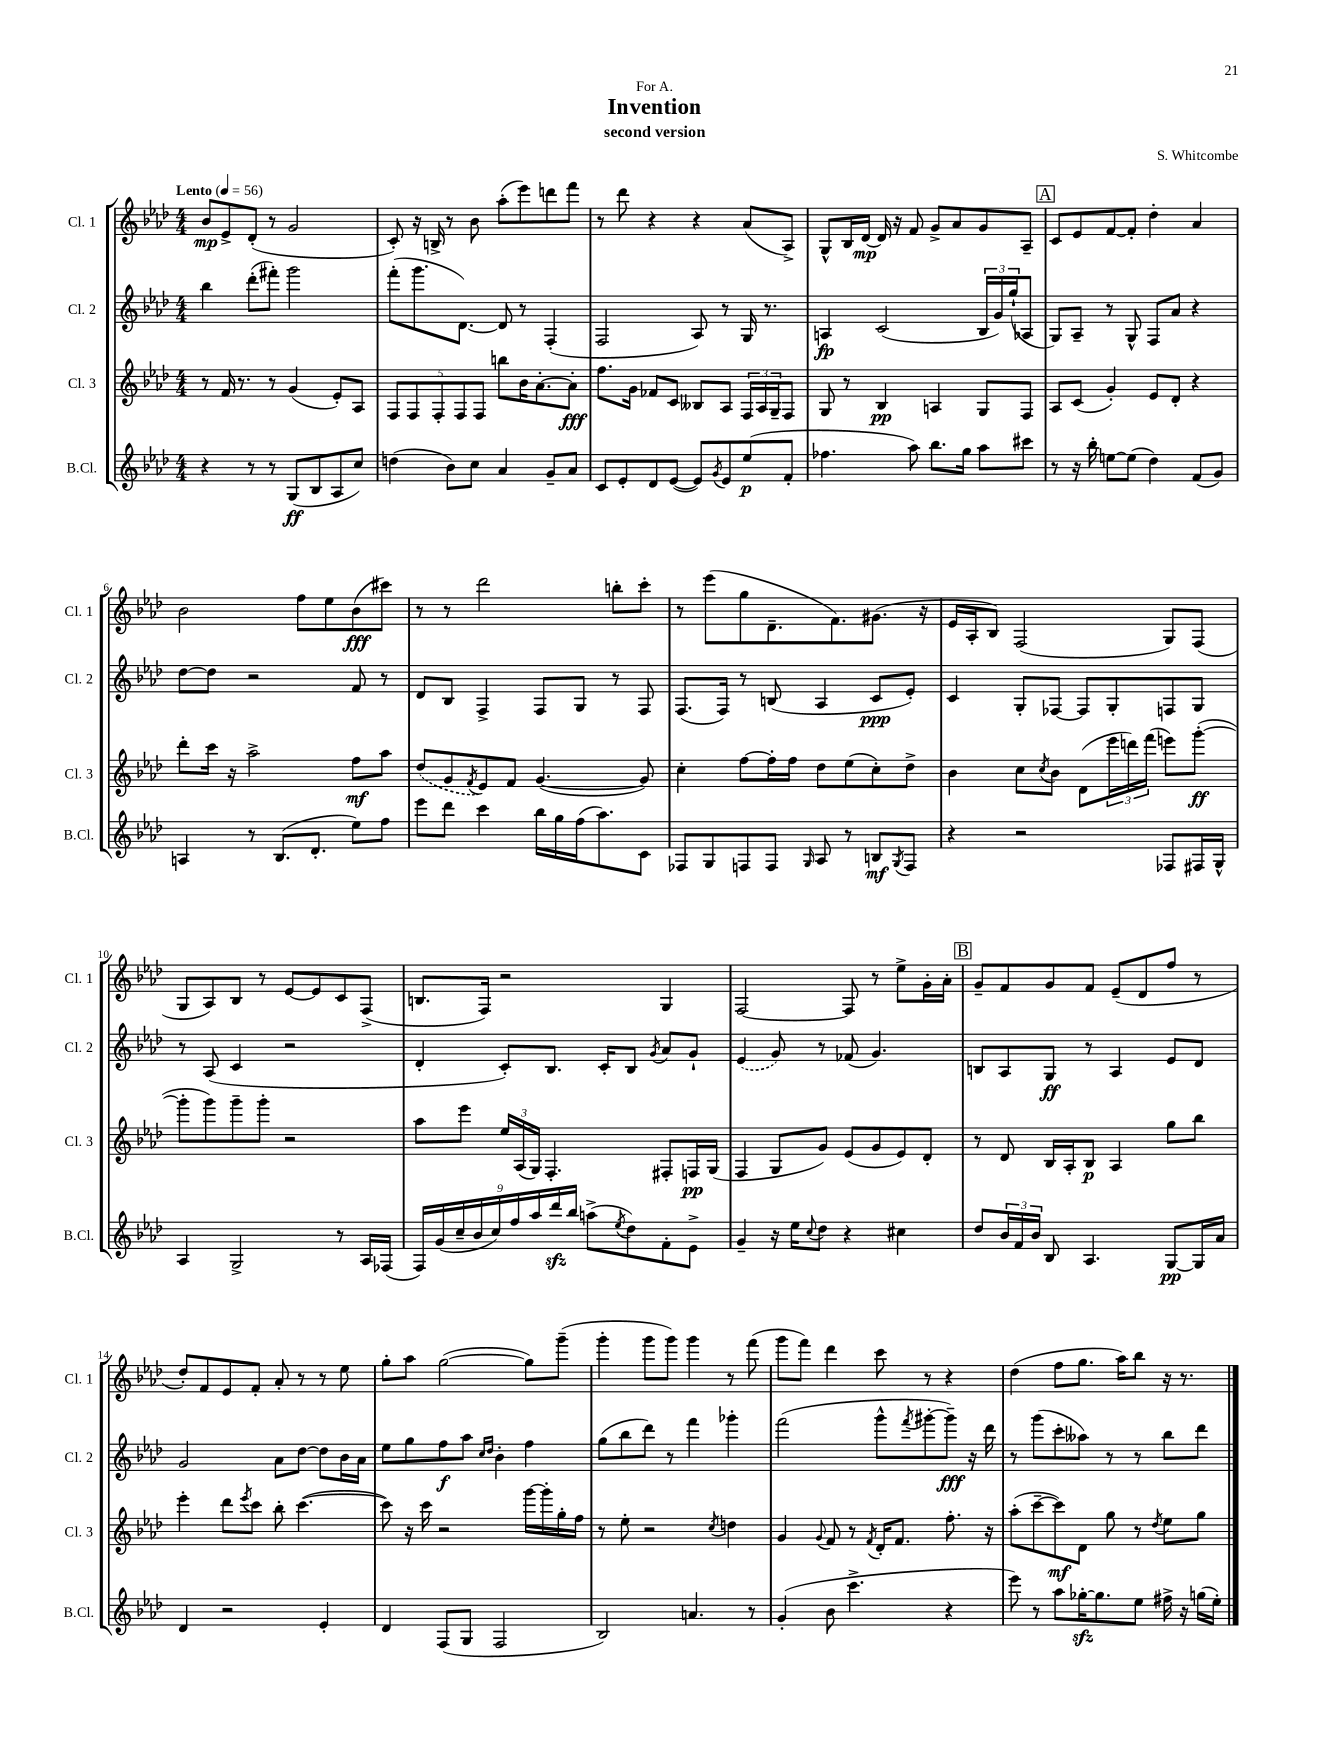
\header { title = "Invention" composer = "S. Whitcombe" subtitle = "second version" dedication = "For A." }
<<
\new StaffGroup <<
\new Staff = "s0" \with { instrumentName = "Cl. 1" shortInstrumentName = "Cl. 1" } {
    \clef treble \key aes \major \numericTimeSignature \time 4/4 \tempo "Lento" 4 = 56
    bes'8\mp ees'8-> des'8-.( r8 g'2 |
    c'8-.) r16 b16-> r8 bes'8 aes''8-.( ees'''8) d'''8 f'''8 |
    r8 des'''8 r4 r4 aes'8( aes8->) |
    g8-^ bes16 des'16~\mp des'16 r16 f'8 g'8-> aes'8 g'8 aes8-- |
    \mark \markup { \box "A" } c'8 ees'8 f'8~ f'8-. des''4-. aes'4 |
    bes'2 f''8 ees''8 bes'8\fff( cis'''8) |
    r8 r8 des'''2 b''8-. c'''8-. |
    r8 ees'''8( g''8 des'8.-- f'8.) gis'8.( r16 |
    ees'16 aes16-. bes8) f2( g8) f8( |
    g8 aes8) bes8 r8 ees'8~ ees'8 c'8 f8->( |
    b8. f16) r2 g4 |
    f2~ f8 r8 ees''8-> g'16-. aes'16-. |
    \mark \markup { \box "B" } g'8-- f'8 g'8 f'8 ees'8--( des'8 f''8 r8 |
    des''8-.) f'8 ees'8 f'8-. aes'8-. r8 r8 ees''8 |
    g''8-. aes''8 g''2~( g''8) g'''8--( |
    g'''4-. g'''8 g'''8) g'''4 r8 f'''8( |
    g'''8 f'''8) des'''4 c'''8 r8 r4 |
    des''4( f''8 g''8. aes''16) bes''8 r16 r8. \bar "|." |
}
\new Staff = "s1" \with { instrumentName = "Cl. 2" shortInstrumentName = "Cl. 2" } {
    \clef treble \key aes \major \numericTimeSignature \time 4/4
    bes''4 des'''8-.( fis'''8-.) g'''2 |
    f'''8-.( g'''8. des'8.~) des'8 r8 f4-.( |
    f2 aes8) r8 g16 r8. |
    a4\fp c'2( \tuplet 3/2 { bes16 g'16) g''16-!( } aes8 |
    \mark \markup { \box "A" } g8) aes8-- r8 g8-^ f8 aes'8 r4 |
    des''8~ des''8 r2 f'8 r8 |
    des'8 bes8 f4-> f8 g8 r8 f8 |
    f8.( f16) r8 b8( aes4 c'8\ppp ees'8-.) |
    c'4 g8-. fes8~ fes8 g8-. f8 g8 |
    r8 aes8( c'4 r2 |
    des'4-. c'8-.) bes8. c'16-. bes8 \acciaccatura { g'8 } aes'8 g'8-! |
    \once \slurDashed ees'4( g'8) r8 fes'8( g'4.) |
    \mark \markup { \box "B" } b8 aes8 g8\ff r8 aes4 ees'8 des'8 |
    g'2 aes'8 des''8~ des''8 bes'16 aes'16 |
    ees''8 g''8 f''8\f aes''8 \grace { c''16 des''16 } bes'4-. f''4 |
    g''8( bes''8 des'''8) r8 f'''4 ges'''4-. |
    f'''2( g'''8-^ \acciaccatura { f'''8 } gis'''8~-. gis'''8--\fff) r16 des'''16 |
    r8 g'''8( c'''8-. aeses''8) r8 r8 bes''8 des'''8 \bar "|." |
}
\new Staff = "s2" \with { instrumentName = "Cl. 3" shortInstrumentName = "Cl. 3" } {
    \clef treble \key aes \major \numericTimeSignature \time 4/4
    r8 f'16 r8. r8 g'4( ees'8-.) aes8 |
    \tuplet 5/4 { f8 f8 f8-. f8 f8 } b''8 bes'16 aes'8.~-. aes'8-.\fff |
    f''8. g'16 fes'8 c'8 beses8 aes8 \tuplet 3/2 { f16 aes16 g16-- } f8 |
    g8 r8 bes4\pp a4 g8 f8 |
    \mark \markup { \box "A" } aes8 c'8( g'4-.) ees'8 des'8-. r4 |
    des'''8-. c'''16 r16 aes''2-> f''8\mf aes''8 |
    \once \slurDashed des''8( g'8 \acciaccatura { f'8 } ees'8) f'8 g'4.~( g'8) |
    c''4-. f''8~ f''16-. f''16 des''8 ees''8( c''8-.) des''8-> |
    bes'4 c''8 \acciaccatura { c''8 } bes'8 des'8( \tuplet 3/2 { ees'''16 d'''16) f'''16( } e'''8) g'''8~-.\ff( |
    g'''8-. g'''8) g'''8-- g'''8-. r2 |
    aes''8 ees'''8 \tuplet 3/2 { ees''16 aes16( g16) } f4.-. fis8-. f16\pp g16( |
    f4 g8 g'8) ees'8( g'8 ees'8) des'8-. |
    \mark \markup { \box "B" } r8 des'8 bes16 aes16-. bes8\p aes4 g''8 bes''8 |
    ees'''4-. des'''8 \acciaccatura { ees'''8 } c'''8 bes''8-. c'''4.~( |
    c'''8) r16 c'''16 r2 g'''16~ g'''16-. g''16-. f''16 |
    r8 ees''8-. r2 \acciaccatura { c''8 } d''4 |
    g'4 \appoggiatura { g'8 } f'8 r8 \acciaccatura { f'8 } des'16-. f'8. f''8.-. r16 |
    aes''8-.( c'''8~-- c'''8\mf) des'8 g''8 r8 \acciaccatura { des''8 } ees''8 g''8 \bar "|." |
}
\new Staff = "s3" \with { instrumentName = "B.Cl." shortInstrumentName = "B.Cl." } {
    \clef treble \key aes \major \numericTimeSignature \time 4/4
    r4 r8 r8 g8\ff( bes8 aes8 c''8) |
    d''4( bes'8) c''8 aes'4 g'8-- aes'8 |
    c'8 ees'8-. des'8 ees'8~( ees'8) \acciaccatura { g'8 } ees'8 ees''8\p( f'8-. |
    fes''4. aes''8) bes''8. g''16 aes''8 cis'''8 |
    \mark \markup { \box "A" } r8 r16 bes''16-. e''8~ e''8( des''4) f'8( g'8) |
    a4 r8 bes8.( des'8.-. ees''8) f''8 |
    ees'''8 des'''8 c'''4 bes''16 g''16 f''16( aes''8.) c'8 |
    fes8 g8 f8 f8 \grace { g16 } aes8 r8 b8\mf \acciaccatura { g8 } f8 |
    r4 r2 fes8 fis16 g16-^ |
    aes4 g2-> r8 aes16 fes16( |
    \tuplet 9/8 { f16) g'16( c''16-- bes'16 c''16) f''16 aes''16 des'''16\sfz bes''16 } a''8->( \acciaccatura { ees''8 } des''8) f'8-. ees'8-> |
    g'4-- r16 ees''16 \appoggiatura { c''8 } des''8 r4 cis''4 |
    \mark \markup { \box "B" } des''8 \tuplet 3/2 { bes'16 f'16 bes'16 } bes8 aes4. g8~\pp g16 aes'16 |
    des'4 r2 ees'4-. |
    des'4 f8( g8 f2 |
    bes2) a'4. r8 |
    g'4-.( bes'8 c'''4.-> r4 |
    ees'''8) r8 aes''8 ges''16~-.\sfz ges''8. ees''8 fis''16-> r16 g''16( ees''16-.) \bar "|." |
}
>>
>>
